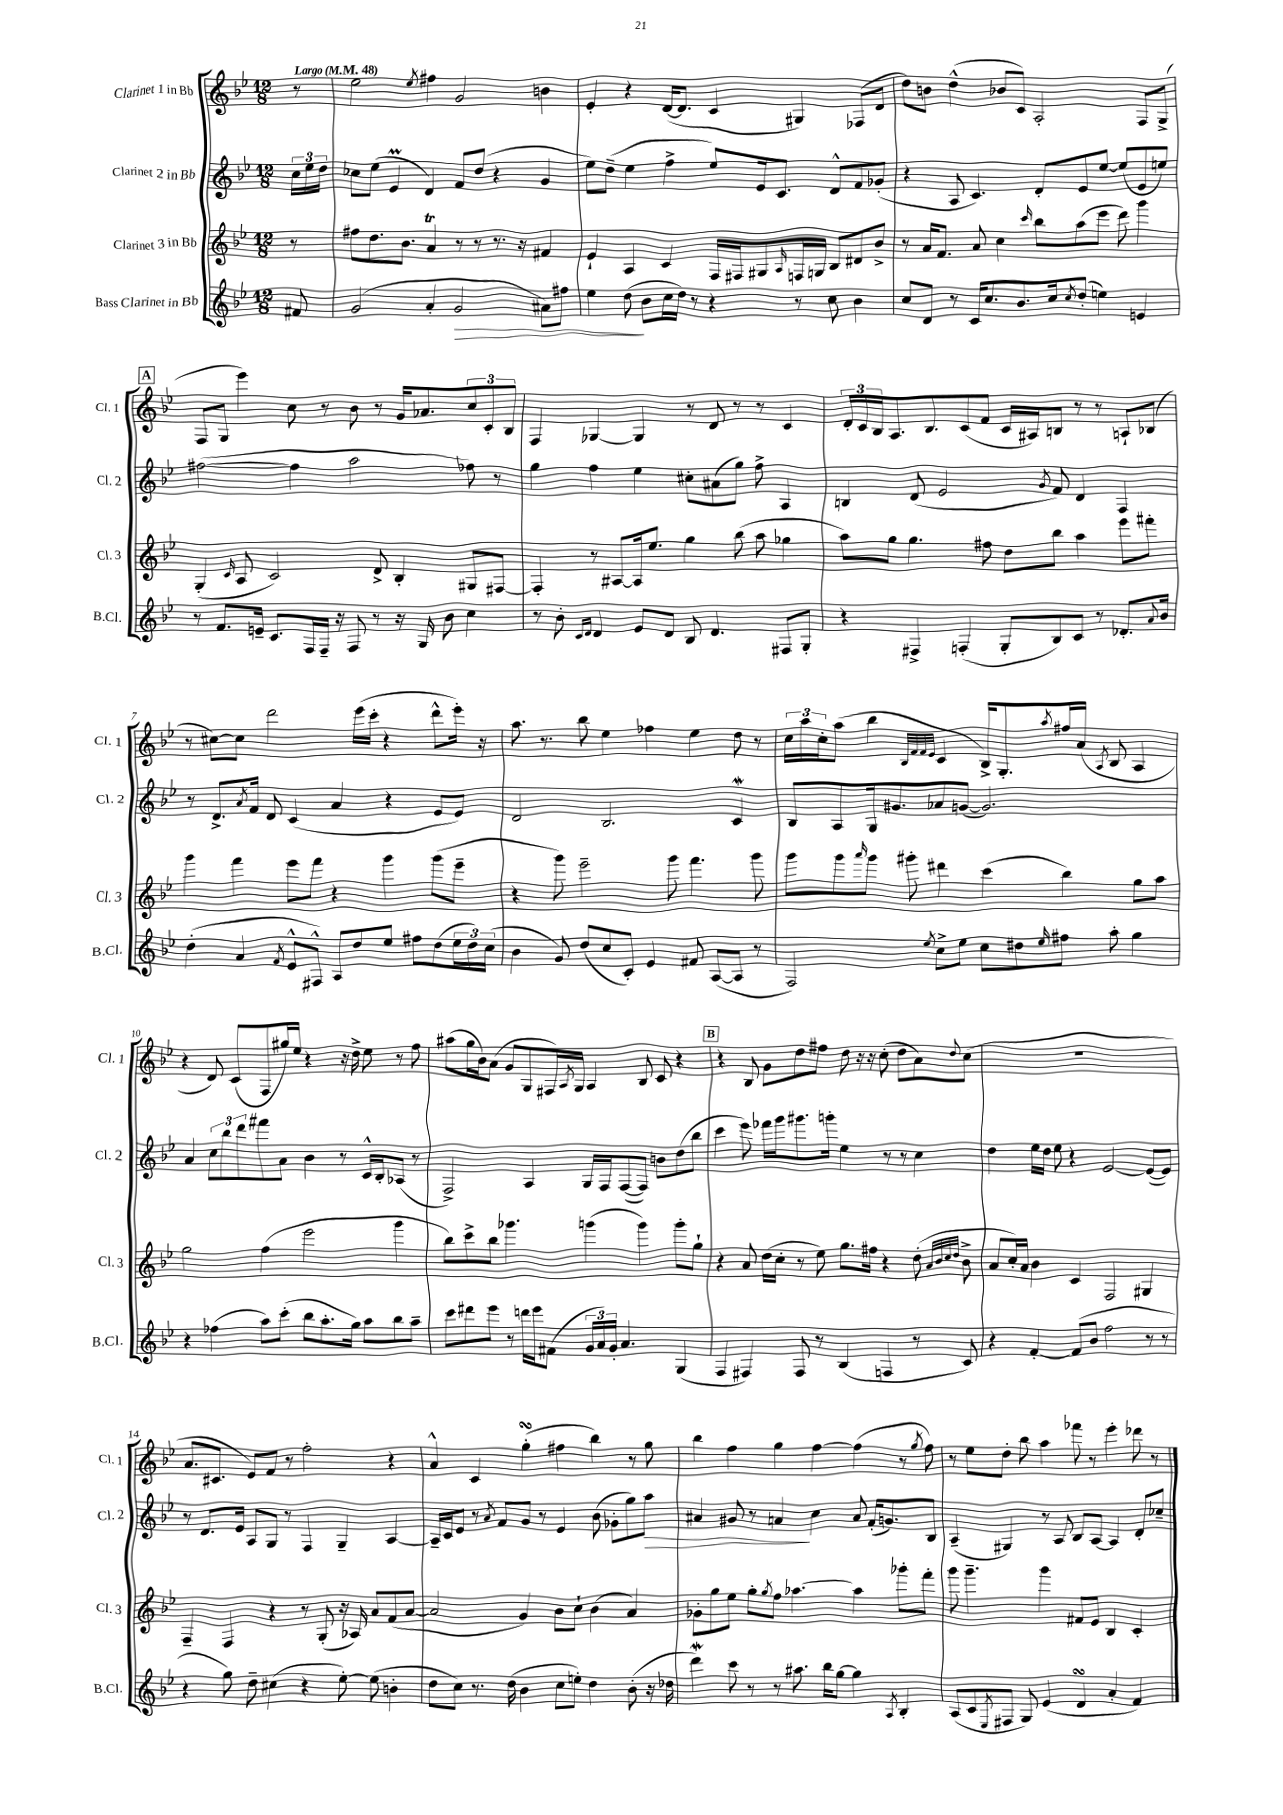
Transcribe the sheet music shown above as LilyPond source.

<<
\new StaffGroup <<
\new Staff = "s0" \with { instrumentName = "Clarinet 1 in Bb" shortInstrumentName = "Cl. 1" } {
    \clef treble \key bes \major \numericTimeSignature \time 12/8 \partial 8 \tempo "Largo" 4 = 48
    r8 |
    ees''2 \acciaccatura { ees''8 } fis''4 g'2 b'4 |
    ees'4-. r4 d'16~( d'8. c'4 gis4) fes8( d'8 |
    d''8) b'8 d''4-^( bes'8 c'8) a2-. f8 g8->( |
    \mark \markup { \box "A" } f8 g8 ees'''4) c''8 r8 bes'8 r8 g'16 aes'8. \tuplet 3/2 { c''8 c'8-. bes8 } |
    f4 ges4~ ges4 r8 d'8 r8 r8 c'4 |
    \tuplet 3/2 { d'16-. c'16 bes16 } a8. bes8. c'8( f'8 c'16 ais16) b8 r8 r8 a8-! bes8( |
    r8 cis''8~) cis''8 d'''2 ees'''16( c'''16-. r4 d'''8-^ ees'''16-.) r16 |
    a''8. r8. bes''8 ees''4 fes''4 ees''4 d''8 r8 |
    \tuplet 3/2 { c''16 a''16 c''16-. } a''8( bes''4 \grace { bes32 f'32 f'32 ees'32 } c'4 bes16->) g8.-. \acciaccatura { a''8 } fis''16 a'16( \acciaccatura { a8 } bes8 a4 |
    r4 d'8) c'8( f8 gis''16) ees''16 r4 r16 d''16-> ees''8 r8 f''8 |
    ais''8( g''16 bes'16) a'8( g'8 g8 fis16) \acciaccatura { a8 } g16 a4 bes8 c'8 r4 |
    \mark \markup { \box "B" } r4 bes8 g'8 d''8 fis''8 d''8 r16 r16 c''8-.( d''8 a'8) \appoggiatura { d''8 } c''8( |
    R1. |
    a'8. cis'8. ees'8) f'8 r8 f''2-. r4 |
    a'4-^ c'4 g''4-.\turn( fis''4 bes''4) r8 g''8 |
    bes''4 f''4 g''4 f''4~ f''4( r8 \acciaccatura { g''8 } f''8) |
    r8 ees''8 d''8-. bes''8 a''4 fes'''8 r8 ees'''4-. des'''8 r8 \bar "|." |
}
\new Staff = "s1" \with { instrumentName = "Clarinet 2 in Bb" shortInstrumentName = "Cl. 2" } {
    \clef treble \key bes \major \numericTimeSignature \time 12/8 \partial 8
    \tuplet 3/2 { c''16 ees''16 d''16 } |
    ces''8 ees''8( ees'4\prall d'4) f'8 d''8( r4 g'4 |
    ees''8) d''8--( ees''4 f''4-> ees''8) ees'16 c'8. d'8-^ f'8 ges'8-.( |
    r4 a8 c'4.) d'8-. ees'8 ees''8~ ees''8( ees'8 e''8) |
    \mark \markup { \box "A" } fis''2~( fis''4 a''2 fes''8) r8 |
    g''4 f''4 ees''4 cis''8-. ais'8( g''8) f''8-> a4 |
    b4 d'8( ees'2 \acciaccatura { g'8 } f'8) d'4 f4 |
    r8 d'8.-> \acciaccatura { a'8 } f'16 d'8 c'4( a'4 r4 ees'8 ees'8) |
    d'2 bes2. c'4\mordent |
    bes8 a8 g16 gis'8. aes'8 g'8~( g'2.) |
    a'4 \tuplet 3/2 { c''8 bes''8 d'''8 } fis'''8 a'8 bes'4 r8 c'16-^ bes16-. aes8( r8 |
    f2->) a4 g16 f16 f8~( f8) b'8 d''8( bes''8 |
    \mark \markup { \box "B" } c'''4 ees'''8) fes'''16 g'''16 gis'''8. g'''16-. ees''4 r8 r8 c''4 |
    d''4 ees''16 d''16 ees''8 r4 ees'2~ ees'8~( ees'8) |
    r8 d'8. ees'16 a8 g8 r8 f4 g4-- a4~ |
    a16-- c'16 ees'8 r8 \acciaccatura { a'8 } f'8 g'8 r8 ees'4 bes'8( ges'8-. g''8) a''8\> |
    ais'4 gis'8 r8 a'4\! c''4 a'8 f'16-.( g'8.) bes8 |
    a4--( gis4) r8 a8 bes8 a8~ a4 d'8-. ces''8-- \bar "|." |
}
\new Staff = "s2" \with { instrumentName = "Clarinet 3 in Bb" shortInstrumentName = "Cl. 3" } {
    \clef treble \key bes \major \numericTimeSignature \time 12/8 \partial 8
    r8 |
    fis''8 d''8. bes'8. a'4\trill r8 r8 r8. r16 fis'4 |
    ees'4-! a4 c'4 f16 fis16 gis8 \grace { a16 } f16 g16 bes8 dis'8 bes'8-> |
    r8 a'16 f'8. a'8 c''4 \grace { c'''16 } bes''8 a''8( ees'''8 d'''8) g'''4 |
    \mark \markup { \box "A" } g4-.( \grace { c'16 } a8 c'2) d'8-> bes4-. gis8 fis8~ |
    fis4-. r8 ais8~ ais16 ees''8. g''4 bes''8( a''8 ges''4 |
    a''8) g''8 g''4. fis''8 d''8 bes''8 a''4 ees'''8 fis'''8-. |
    g'''4 f'''4 ees'''8 f'''8 r4 g'''4 g'''8( ees'''8-- |
    r4 g'''8) ees'''2-- g'''8 f'''4. g'''8 |
    g'''8 g'''8 \grace { a'''16 } g'''8 gis'''8-. dis'''4 c'''4( bes''4) g''8 a''8 |
    g''2 f''4( ees'''2 g'''4 |
    bes''8) c'''8-> bes''8 ges'''4. g'''4( g'''4) g'''8-. g''8-! |
    \mark \markup { \box "B" } r4 a'8 d''16( c''16-. r8 ees''8) g''8. fis''16 r4 d''8-.( \grace { a'32 bes'32 c''32 d''32 } bes'8-> |
    a'8 c''16-.) a'16 bes'4 c'4 f2 gis4 |
    f4-- f4 r4 r8 g8-.( r16 aes16) a'8 f'8( a'8~ |
    a'2 g'4) bes'8 c''8-! bes'4( a'4) |
    ges'8-. g''8 ees''8 g''8-. \acciaccatura { g''8 } f''8 aes''4.~ aes''4 ges'''8-. f'''8-. |
    g'''8 g'''4.-- g'''4 fis'8 ees'8 bes4 c'4-. \bar "|." |
}
\new Staff = "s3" \with { instrumentName = "Bass Clarinet in Bb" shortInstrumentName = "B.Cl." } {
    \clef treble \key bes \major \numericTimeSignature \time 12/8 \partial 8
    fis'8 |
    g'2( a'4-. g'2\> ais'8) fis''8 |
    ees''4 d''8\!( bes'8 c''16 d''16) r8 r4 r8 c''8 bes'4 |
    c''8 d'8 r8 c'16 c''8. bes'8. c''16 \acciaccatura { c''8 } d''8-.( e''4) e'4 |
    \mark \markup { \box "A" } r8 f'8. e'16-- c'8. f16 f16-- r16 f8 r8 r16 g16 bes'8 c''4 |
    r8 bes'8-. \grace { c'16 d'16 } d'4 ees'8 d'8 bes8 d'4. fis8 g8-. |
    r4 fis4-> f4-.( g8-. bes8) c'8 r8 des'8.-. \appoggiatura { a'8 } bes'16 |
    d''4-.( a'4 \acciaccatura { f'8 } ees'8-^ fis8-^) a8 d''8 ees''8 fis''8 d''8( \tuplet 3/2 { ees''16 d''16) c''16( } |
    bes'4 g'8) d''8( c''8 c'8-.) ees'4 fis'8 a8~( a8 r8 |
    f2) \acciaccatura { ees''8 } c''8-> ees''8 c''8 dis''8 \grace { ees''16 } fis''8 a''8-. g''4 |
    r4 fes''4( a''8) c'''8-.( bes''8 a''8.-. g''16) a''8 bes''8 a''8-- |
    c'''8 dis'''8 ees'''8 r8 d'''16 ees'''16 fis'8( \tuplet 3/2 { g'16 a'16) g'16-. } a'4. g4( |
    \mark \markup { \box "B" } f4 fis4) fis8 r8 bes4( f4 r8 c'8) |
    r4 f'4~-. f'8( bes'8 f''2 r8 r8 |
    r4 g''8) d''8-- cis''4( r4 ees''8~-.) ees''8( b'4-. |
    d''8 c''8) r8. d''16( bes'4 c''8 e''8-.) d''4 bes'8-.( r16 des''16 |
    d'''4\mordent) c'''8 r8 r8 ais''8. bes''16 g''8~ g''4 \acciaccatura { a8 } bes4-. |
    a8( c'8 \acciaccatura { ees8 } fis8 g8) ees'4( d'4\turn a'4-. f'4) \bar "|." |
}
>>
>>
